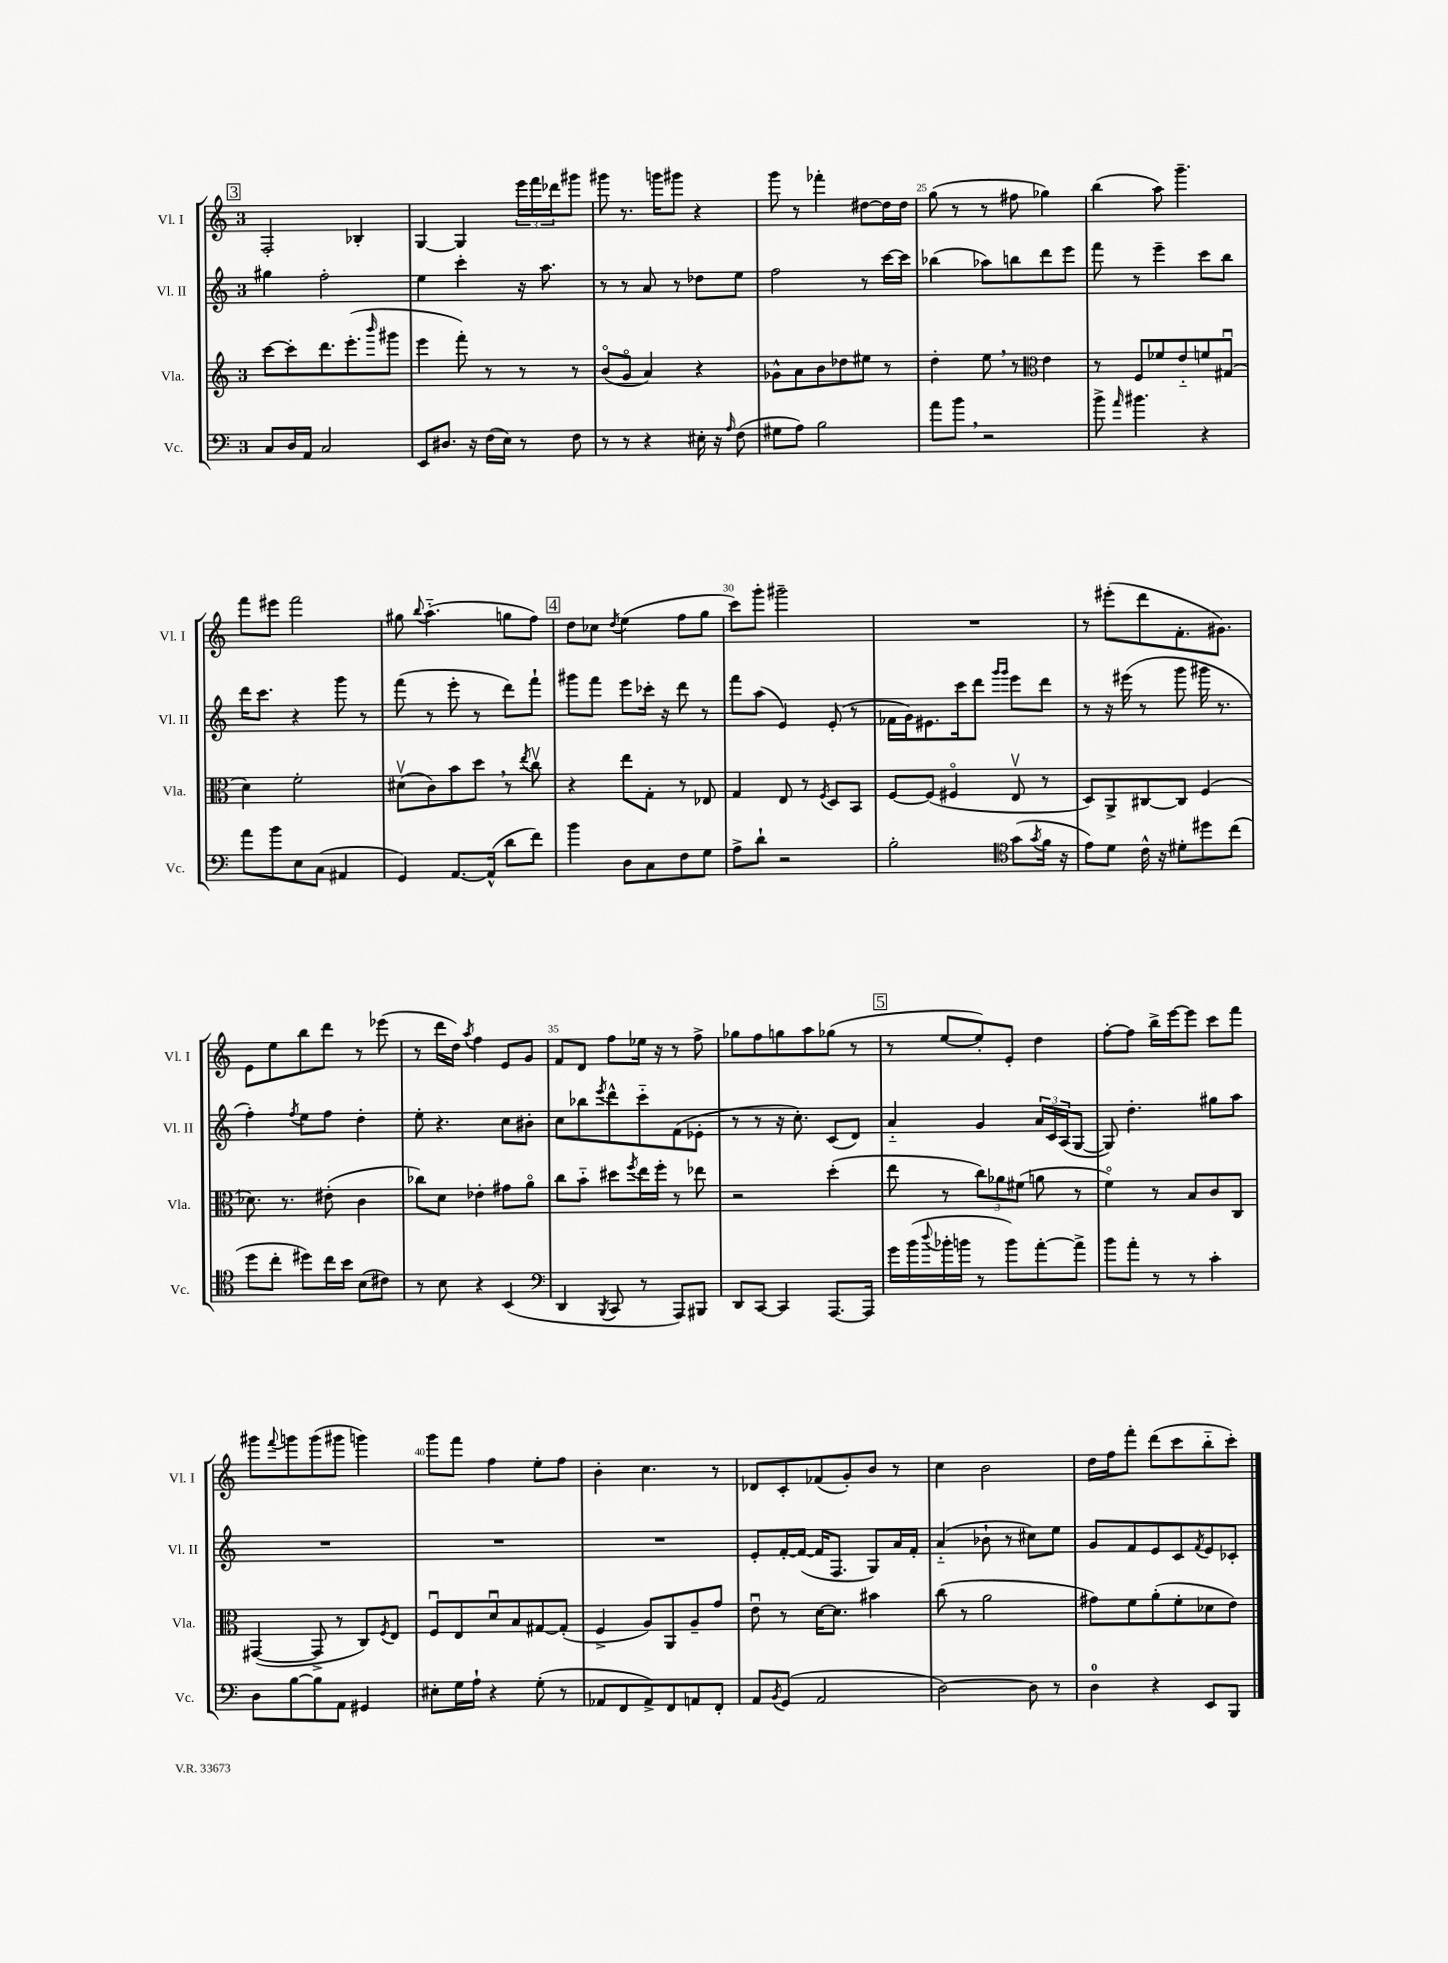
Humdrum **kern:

**kern	**kern	**kern	**kern
*staff4	*staff3	*staff2	*staff1
*clefF4	*clefG2	*clefG2	*clefG2
*k[]	*k[]	*k[]	*k[]
*M3/4	*M3/4	*M3/4	*M3/4
8C/L	[8ccc\L	4gg#\	2F'/
16D/L	8ccc'\]	.	.
16AA/JJ	.	.	.
2C/	8.ddd\	2ff'\	.
.	(8.eee'\	.	.
.	.	.	4B-'/
.	16qqbbb/	.	.
.	8ggg#\J	.	.
=	=	=	=
8EE/L	4eee\	4ee\	[4G/
8.D#/J	.	.	.
.	8fff'\)	4ccc'\	4G/]
16r	.	.	.
(16F\LL	8r	.	.
16E\JJ)	.	.	.
8r	8r	16r	24eee\LL
.	.	.	24fff\
.	.	8.aa\	.
.	.	.	24ddd-\J
8F\	8r	.	8ggg#\J
=	=	=	=
8r	(8bo/L	8r	8ggg#\
8r	8go/J	8r	8.r
4r	4a/)	8a/	.
.	.	.	16ggg\LK
.	.	8r	8ggg#\J
16E#'\	4r	8dd-\L	4r
16r	.	.	.
16qqA/	.	.	.
(8F\	.	8ee\J	.
=	=	=	=
8G#\L	8g-^^\L	2ff\	8ggg\
8A\J)	8a\	.	8r
2B\	8b\	.	4fff-'\
.	8dd-\	.	.
.	8ee#\J	8r	[8dd#\L
.	8r	[16ccc\LL	16dd#\]L
.	.	16ccc\]JJ	16dd#\JJ
=	=	=	=
8a\L	4dd'\	(4bb-\	(8gg\
8b\J	.	.	8r
2r	8ee\	8aa-\L)	8r
.	8r	8bb\	8ff#\
*	*clefC3	*	*
.	4e\	8ddd\	4gg-\)
.	.	8eee\J	.
=	=	=	=
8b^\	8r	8fff\	(4bb\
16qqa/	.	.	.
4.b#\	8F/L	8r	.
.	8f-/	4eee~\	8aa\)
.	8e'~/	.	4.ggg~\
4r	8f/	8ccc\L	.
.	(8G#u/J	8bb\J	.
=	=	=	=
8a\L	4d\)	16ddd\LK	8fff\L
.	.	8.ccc\J	.
8b\	.	.	8eee#\J
8E\	2f'\	4r	2fff\
(8C\J	.	.	.
4AA#/	.	8ggg\	.
.	.	8r	.
=	=	=	=
4GG/)	(8d#v\L	(8fff\	8gg#\
.	.	.	8qqbb/
.	8c\)	8r	(4.aa'~\
[8.AA/L	8b\	8eee'\	.
.	8dd\J	8r	.
(16AA^^/]Jk	.	.	.
8d\L	8r	8ddd\L)	8gg\L
.	8qee/	.	.
8f\J)	8ccv\	8fff`\J	8ff\J)
=	=	=	=
4b\	4r	8ggg#\L	8dd\L
.	.	8fff\J	8cc-\J
.	.	.	8qdd/
8D\L	8ee\L	8eee\L	(4ee\
8C\	8G'\J	16ccc-'\Jk	.
.	.	16r	.
8F\	8r	8ddd\	8ff\L
8G\J	8E-/	8r	8gg\J
=	=	=	=
8A^\L	4G/	8fff\L	8ccc\L)
8d`\J	.	(8aa\J	8ggg'\J
2r	8E/	4e/)	2ggg#~\
.	8r	.	.
.	8qF/	.	.
.	8D/L	(8e'/	.
.	8BB/J	8r	.
=	=	=	=
2B'\	[8F/L	16f-\LL	2.r
.	.	16g\J)	.
.	(8F/]J	8.e#\	.
.	4F#o/	.	.
.	.	16ccc\k	.
.	.	8ddd\J	.
*clefC4	*	*	*
.	.	16qqggg/LL	.
.	.	16qqggg/JJ	.
(8g\L	8Ev/	8eee\L	.
8qg/	.	.	.
16f\Jk	8r	8ddd\J	.
16r	.	.	.
=	=	=	=
8e\L)	8D/L)	8r	8r
8d\J	8AA^/	16r	(8eee#'\L
.	.	(16eee#\	.
16c^^\	[8C#/	8r	8ddd\
16r	.	.	.
8d#'\L	8C#/]J	8ggg\	8.f'\
8dd#\	(4F/	16ggg#\	.
.	.	8.r	8.g#\J)
(8cc\J	.	.	.
=	=	=	=
8dd\L	8.d-\)	4ff'\)	8e\L
8cc'\J	.	.	8ee\
.	8.r	.	.
.	.	8qff/	.
8dd#\L)	.	8ee\L	8bb\
16cc\L	(8e#'\	8ff\J	8ddd\J
16b\JJ	.	.	.
(8B\L	4c\	4dd'\	8r
8c#\J)	.	.	(8eee-\
=	=	=	=
8r	8cc-\L)	8ee'\	8r
8B\	8d\J	4.r	16ddd\LL
.	.	.	16dd\JJ)
.	.	.	8qaa/
4r	4e-'\	.	4ff\
(4BB/	8g#\L	8cc\L	8e/L
.	8ao\J	8b#'\J	8g/J
=	=	=	=
*clefF4	*	*	*
4DD/	8cc\L	8cc\L	8f/L
.	8b'~\J	8bb-\	8d/J
8qBBB/	.	8qeee/	.
8CC/	8dd#\L	8ddd^^\	8ff\L
.	8qff/	.	.
8r	16ee\L	8ccc'~\	16ee-\Jk
.	16ff'\JJ	.	16r
8AAA/L)	8r	(8f\	8r
8BBB#/J	8ee-\	8e-'\J	8ff^\
=	=	=	=
8DD/L	2r	8r	8gg-\L
[8CC/J	.	8r	8ff\
4CC/]	.	16r	8gg\
.	.	8.cc'\)	.
.	.	.	8aa\
[8.AAA/L	(4dd'\	(8c/L	(8gg-\J
.	.	8d/J)	8r
16AAA/]Jk	.	.	.
=	=	=	=
16g\LL	8ee\	4a'~/	8r
(16b\	.	.	.
8qqdd/	.	.	.
16b-'\	8r	.	[8ee/L
16b\JJ	.	.	.
8r	12cc\L)	4g/	8ee'/])
.	12a-\	.	.
8b\L)	.	.	8e'/J
.	(12f#\J	.	.
[8a'\	8a\	24a/LL	4dd\
.	.	24c/	.
.	.	(24A/J	.
8a^\]J	8r	[8G/J	.
=	=	=	=
8b\L	4fo\)	8G/])	[8ff'\L
8a'\J	.	4.dd'\	8ff\]J
8r	8r	.	16bb^\LL
.	.	.	[16eee\J
8r	8B/L	.	8eee\]J
4c'\	8c/	8gg#\L	8ccc\L
.	8C/J	8aa\J	8fff\J
=	=	=	=
8D\L	([4GG#/	2.r	8ggg#\L
.	.	.	8qqfff/
[8B\	.	.	8ggg\
8B\]	8GG#^/]	.	(8ggg\
8AA\J	8r	.	8ggg#\J
4GG#/	8C/L)	.	4ggg\)
.	8qF/	.	.
.	8E/J	.	.
=	=	=	=
8E#'\L	8Fu/L	2.r	8ggg\L
16G\L	8E/	.	8fff\J
16A`\JJ	.	.	.
4r	8du/	.	4ff\
.	8B/	.	.
(8G'\	[8G#/	.	8ee'\L
8r	(8G#'/]J	.	8ff\J
=	=	=	=
8AA-/L	4F^/	2.r	4b'\
8FF/	.	.	.
8AA-^/)	8A/L)	.	4.cc\
8FF/	8AA/	.	.
8AA/	8A~/	.	.
8FF'/J	8g/J	.	8r
=	=	=	=
8AA/L	8eu\	8e'/L	8d-/L
8qBB/	.	.	.
(8GG/J	8r	[16f'/L	8c'/
.	.	(16f/_JJ	.
2AA/	[16d\LK	16f/]LK	(8f-/
.	8.d\]J	8.F/J	.
.	.	.	8g'/)
.	4b#\	8G/L)	8b/J
.	.	16a/L	8r
.	.	16f'/JJ	.
=	=	=	=
[2D\)	(8cc\	(4a'~/	4cc\
.	8r	.	.
.	2a\	8b-`\	2b\
.	.	8r	.
8D\]	.	8cc#\L)	.
8r	.	8ee\J	.
=	=	=	=
4D\	8g#\L)	8g/L	16dd\LL
.	.	.	16ff\J
.	8f\	8f/	8fff'\J
4r	(8a'\	8e/	(8ddd\L
.	8f'\	8c/	8ccc\
.	.	8qf/	.
8EE/L	8d-\	8e/	8bb'~\
8BBB/J	8e\J)	8c-'/J	8ccc'\J)
==	==	==	==
*-	*-	*-	*-
